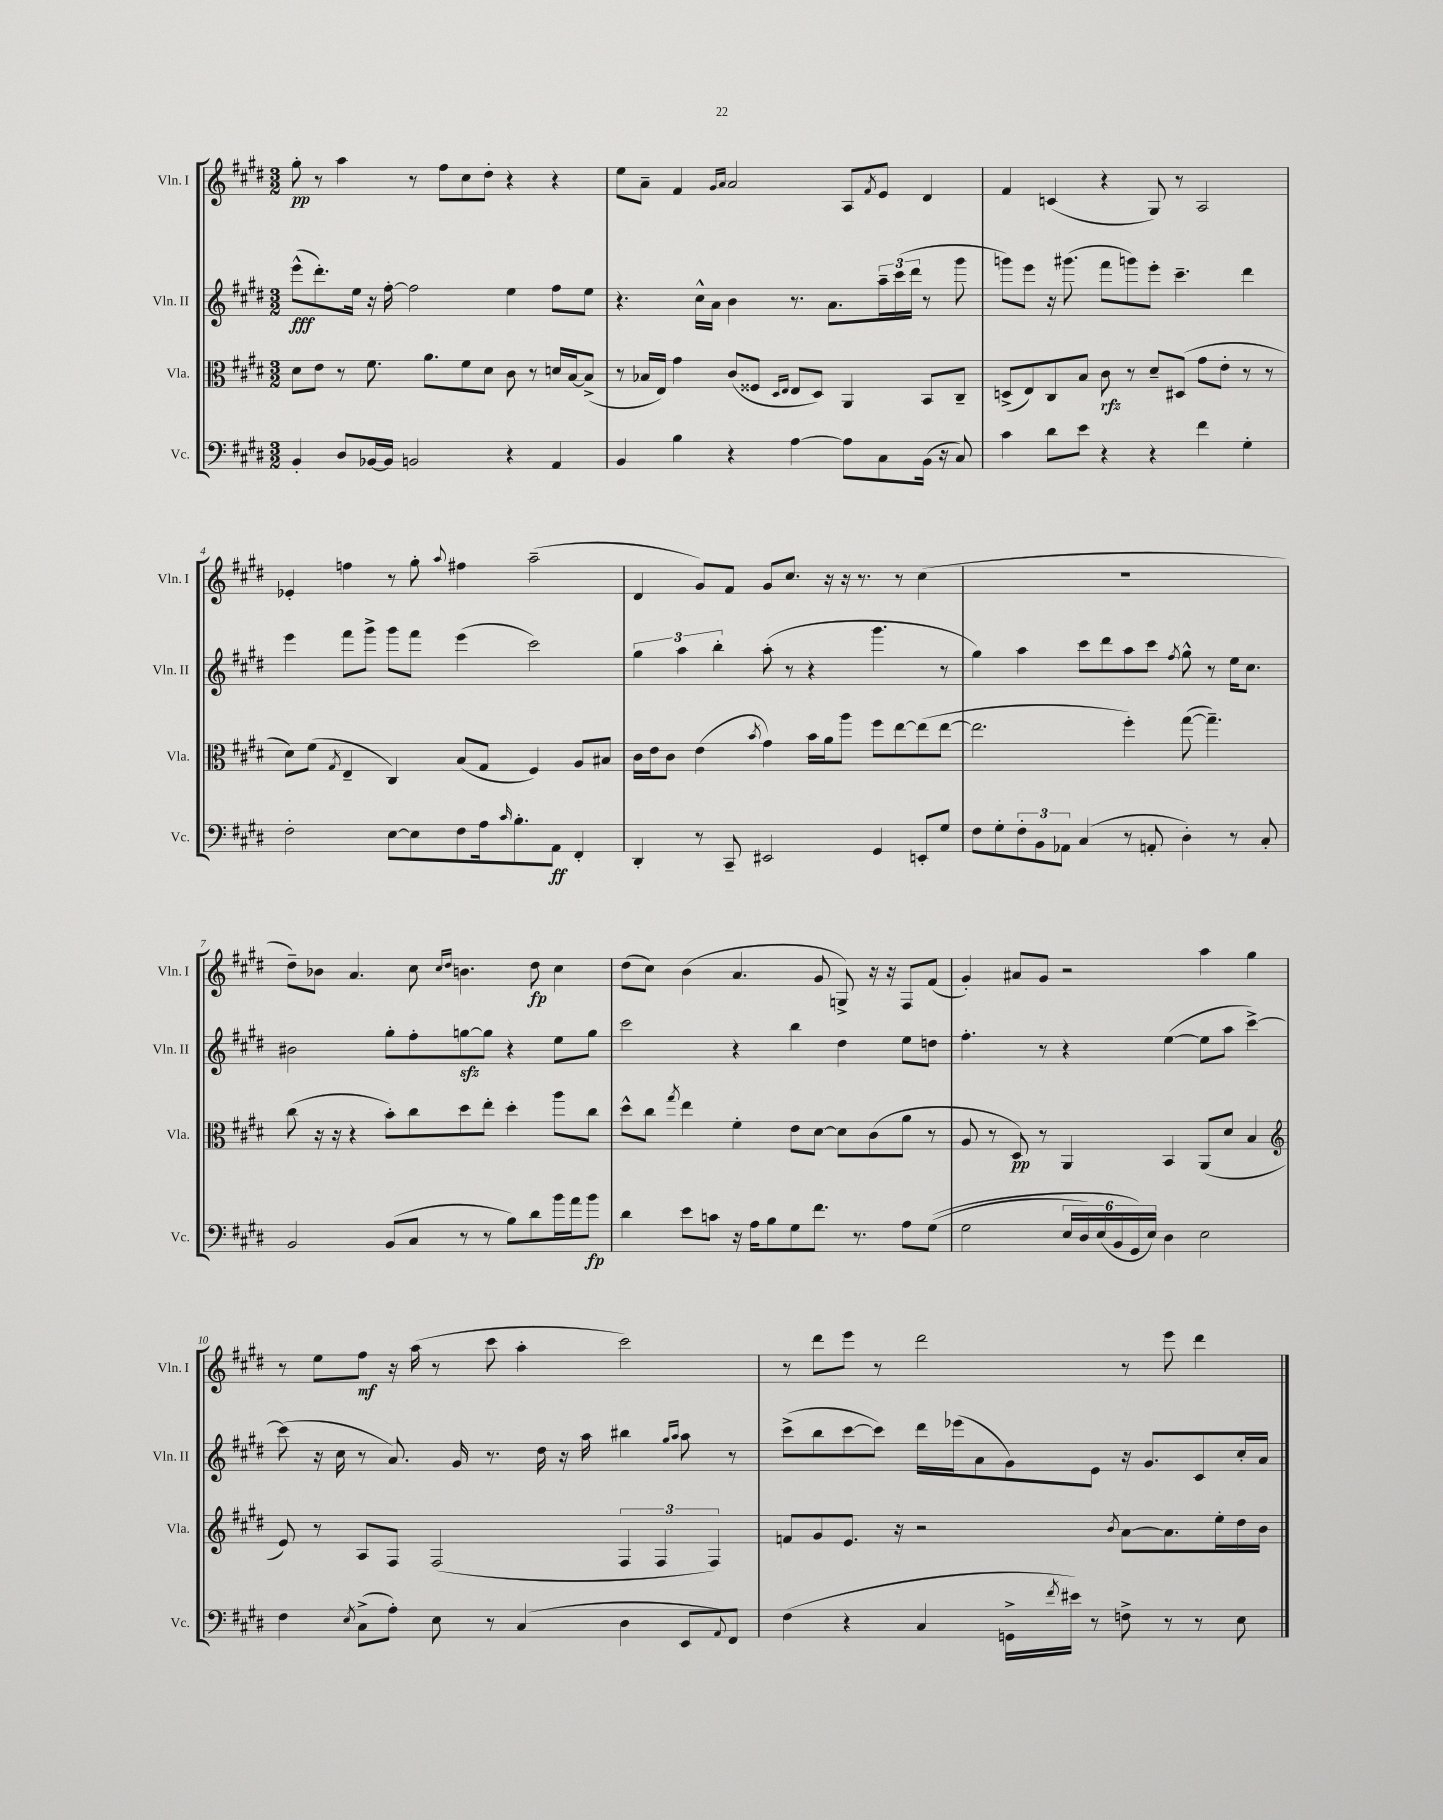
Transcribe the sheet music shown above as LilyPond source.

<<
\new StaffGroup <<
\new Staff = "s0" \with { instrumentName = "Vln. I" shortInstrumentName = "Vln. I" } {
    \clef treble \key e \major \numericTimeSignature \time 3/2
    gis''8-.\pp r8 a''4 r8 fis''8 cis''8 dis''8-. r4 r4 |
    e''8 a'8-- fis'4 \grace { gis'16 a'16 } a'2 a8 \acciaccatura { fis'8 } e'8 dis'4 |
    fis'4 c'4( r4 gis8) r8 a2 |
    ees'4-. f''4 r8 gis''8-. \appoggiatura { a''8 } fis''4 a''2--( |
    dis'4 gis'8) fis'8 gis'8 cis''8. r16 r16 r8. r8 cis''4( |
    R1. |
    dis''8--) bes'8 a'4. cis''8 \grace { cis''16 dis''16 } b'4. dis''8\fp cis''4 |
    dis''8( cis''8) b'4( a'4. gis'8 g8->) r16 r16 fis8 fis'8( |
    gis'4-.) ais'8 gis'8 r2 a''4 gis''4 |
    r8 e''8 fis''8\mf r16 a''16( r8 cis'''8 a''4-. cis'''2) |
    r8 dis'''8 e'''8 r8 dis'''2 r8 e'''8 dis'''4 \bar "|." |
}
\new Staff = "s1" \with { instrumentName = "Vln. II" shortInstrumentName = "Vln. II" } {
    \clef treble \key e \major \numericTimeSignature \time 3/2
    e'''8-^\fff( dis'''8.-.) e''16 r16 fis''16~-. fis''2 e''4 fis''8 e''8 |
    r4. cis''16-^ a'16 b'4 r8. a'8. \tuplet 3/2 { a''16-- cis'''16( dis'''16 } r8 gis'''8 |
    g'''8) e'''8 r16 gis'''8.( fis'''8 g'''8) e'''8-. cis'''4.-- dis'''4 |
    e'''4 fis'''8 gis'''8-> gis'''8 fis'''8 e'''4( cis'''2) |
    \tuplet 3/2 { gis''4 a''4 b''4-. } a''8-.( r8 r4 gis'''4. r8 |
    gis''4) a''4 cis'''8 dis'''8 a''8 cis'''8 \acciaccatura { fis''8 } gis''8-^ r8 e''16 cis''8. |
    bis'2 gis''8-. fis''8-. g''8~\sfz g''8 r4 e''8 g''8 |
    cis'''2 r4 b''4 dis''4 e''8 d''8 |
    fis''4.-. r8 r4 e''4~( e''8 a''8 cis'''4~->) |
    cis'''8( r16 cis''16 r8 a'8.) gis'16 r8. dis''16 r16 a''16 bis''4 \grace { gis''16 a''16 } a''8 r8 |
    cis'''8->( b''8 cis'''8~ cis'''8) dis'''16 ees'''16( a'8 gis'8) e'8 r16 gis'8. cis'8 cis''16-. a'16 \bar "|." |
}
\new Staff = "s2" \with { instrumentName = "Vla." shortInstrumentName = "Vla." } {
    \clef alto \key e \major \numericTimeSignature \time 3/2
    dis'8 e'8 r8 fis'8. a'8. fis'8 dis'8 cis'8 r8 d'16 b16~ b8->( |
    r8 bes16 e16) gis'4 cis'8( fisis8 \grace { dis16 e16 } e8 dis8) a,4 b,8 cis8-- |
    d8->( e8) cis8 b8 cis'8\rfz r8 dis'8-- dis8( gis'8 e'8-. r8 r8 |
    dis'8) fis'8( \acciaccatura { gis8 } e4-- cis4) b8( gis8 fis4) a8 bis8 |
    cis'16 e'16 cis'8 e'4( \acciaccatura { b'8 } gis'4) b'16 a'16 a''8 fis''8 e''8~ e''8( e''8~ |
    e''2. fis''4-.) gis''8~( gis''4.--) |
    cis''8( r16 r16 r4 b'8-.) cis''8 dis''8 e''8-. dis''4-. a''8 cis''8 |
    dis''8-^ cis''8 \acciaccatura { gis''8 } e''4 fis'4-. e'8 dis'8~ dis'8 cis'8( a'8 r8 |
    a8 r8 dis8\pp) r8 a,4 b,4 a,8( dis'8 b4 |
    \clef treble e'8) r8 a8 fis8 fis2( \tuplet 3/2 { fis4 fis4 fis4) } |
    f'8 gis'8 e'8. r16 r2 \acciaccatura { b'8 } a'8~ a'8. e''16-. dis''16 b'16 \bar "|." |
}
\new Staff = "s3" \with { instrumentName = "Vc." shortInstrumentName = "Vc." } {
    \clef bass \key e \major \numericTimeSignature \time 3/2
    b,4-. dis8 bes,16~ bes,16 b,2 r4 a,4 |
    b,4 b4 r4 a4~ a8 cis8 b,16( r16 cis8) |
    cis'4 dis'8 e'8 r4 r4 fis'4 gis4-. |
    fis2-. e8~ e8 fis8 a16 \grace { cis'16 } b8.-. a,8\ff fis,4-. |
    dis,4-. r8 cis,8-- eis,2 gis,4 e,8-. gis8 |
    fis8 gis8-. \tuplet 3/2 { fis8-. b,8 aes,8 } cis4( r8 a,8-. dis4-.) r8 cis8-. |
    b,2 b,8( cis8 r8 r8 b8) dis'8 b'16 a'16 b'8\fp |
    dis'4 e'8 c'8 r16 a16 b8 gis8 fis'8. r8. a8 gis8(\( |
    gis2 \tuplet 6/4 { e16 dis16) e16( b,16 gis,16\) e16) } dis4 e2 |
    fis4 \acciaccatura { e8 } cis8->( a8-.) e8 r8 cis4( dis4 e,8 \appoggiatura { a,8 } fis,8) |
    fis4( r4 cis4 g,16-> \acciaccatura { fis'8 } eis'16) r8 f8-> r8 r8 e8 \bar "|." |
}
>>
>>
